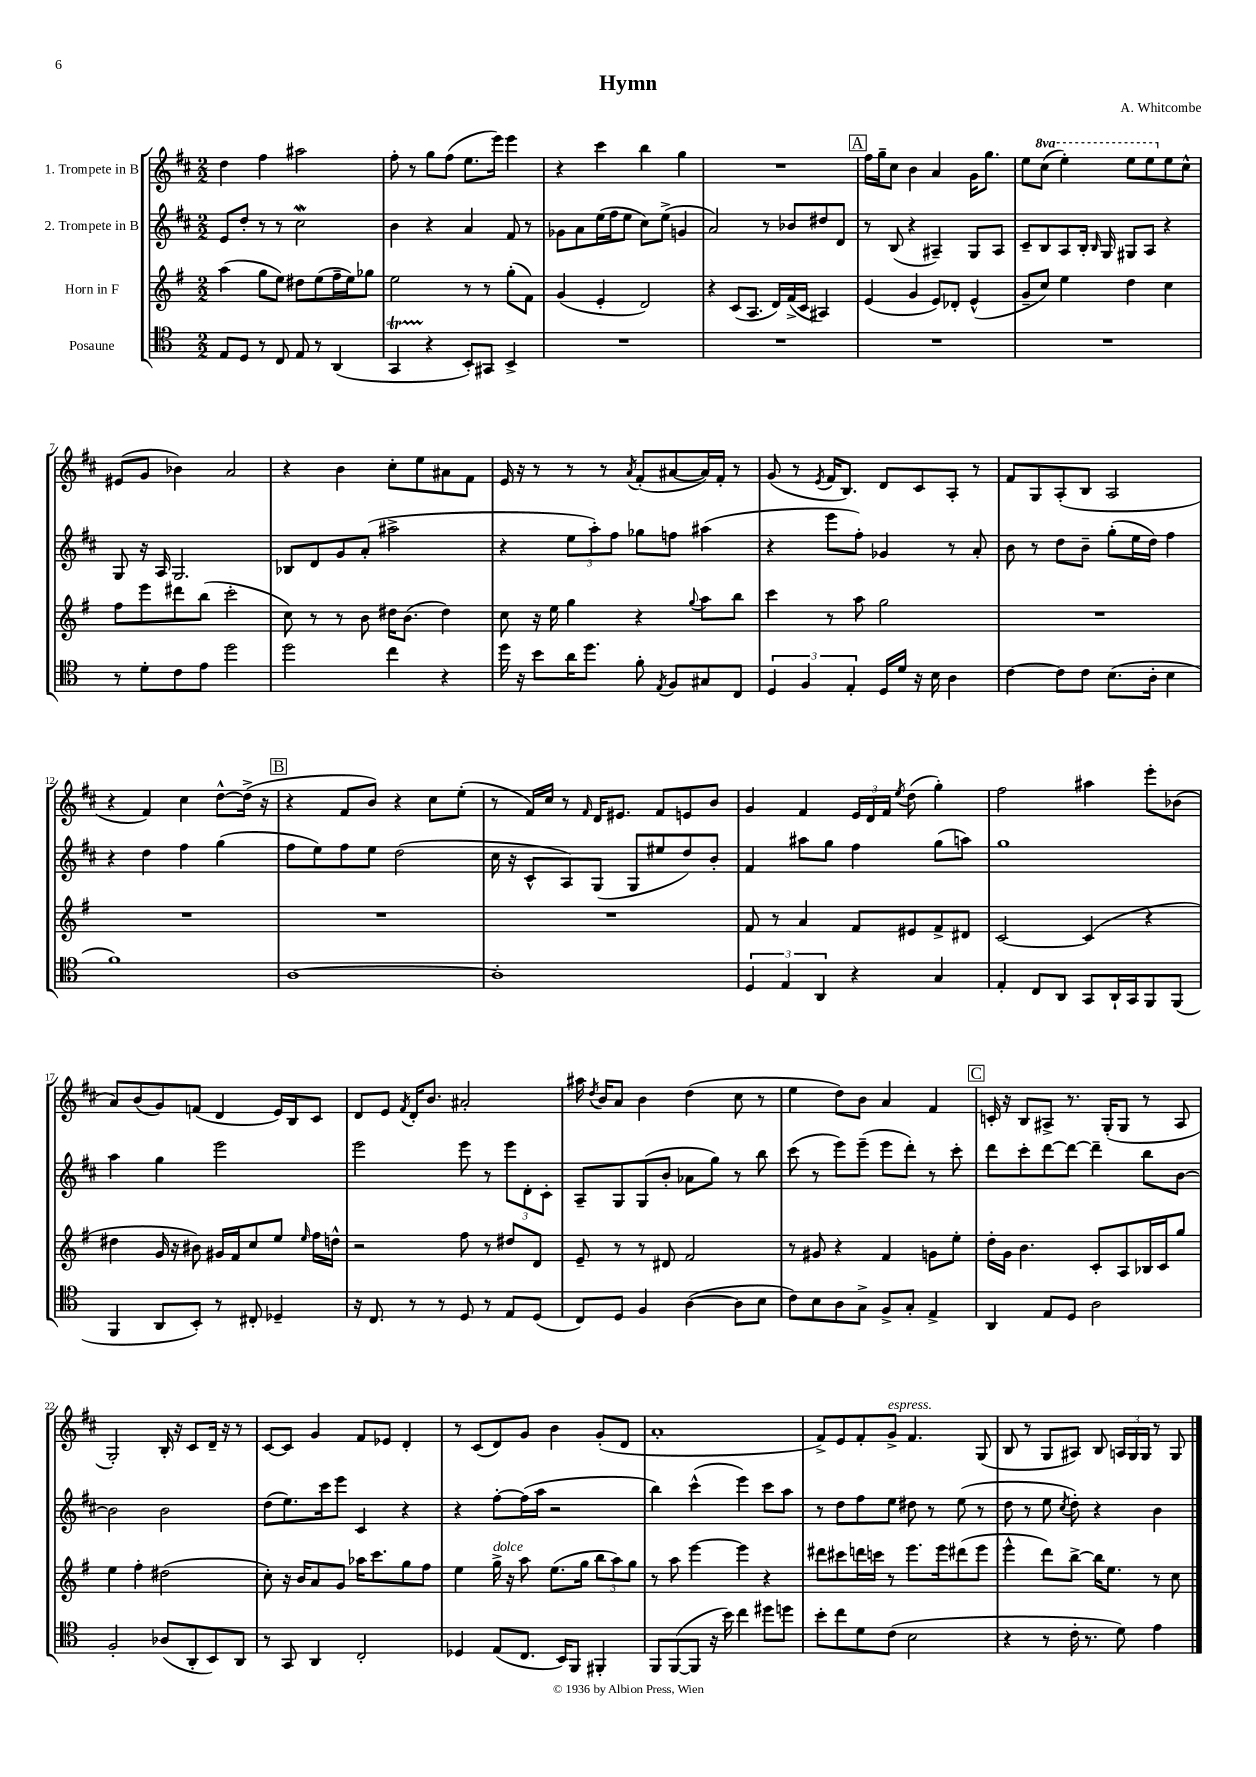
\header { title = "Hymn" composer = "A. Whitcombe" }
<<
\new StaffGroup <<
\new Staff = "s0" \with { instrumentName = "1. Trompete in B" } {
    \clef treble \key d \major \numericTimeSignature \time 2/2 \set Staff.ottavationMarkups = #ottavation-simple-ordinals
    \autoBeamOff d''4 fis''4 ais''2 |
    fis''8-. r8 g''8[ fis''8]( e''8.[ e'''16]) e'''4 |
    r4 cis'''4 b''4 g''4 |
    R1 |
    \mark \markup { \box "A" } fis''16[ g''16-- cis''8] b'4 a'4 g'16[ g''8.] |
    e''8[ \ottava #1 cis'''8]( e'''4-.) e'''8[ e'''8 \ottava #0 e''8 cis''8]-^ |
    eis'8[( g'8] bes'4) a'2 |
    r4 b'4 cis''8[-. e''8 ais'8 fis'8] |
    e'16 r16 r8 r8 r8 \acciaccatura { a'8 } fis'8[-.( ais'8~ ais'16) fis'16]-. r8 |
    g'8( r8 \acciaccatura { e'8 } fis'16[ b8.]) d'8[ cis'8 a8]-. r8 |
    fis'8[ g8 a8-.( b8] a2 |
    r4 fis'4) cis''4 d''8[~-^ d''16]->( r16 |
    \mark \markup { \box "B" } r4 fis'8[ b'8]) r4 cis''8[ e''8]-.( |
    r8 fis'16[) cis''16] r8 \grace { fis'16 } d'16[ eis'8.] fis'8[ e'8 b'8] |
    g'4 fis'4 \tuplet 3/2 { e'16[ d'16 fis'16] } \acciaccatura { e''8 } d''8( g''4-.) |
    fis''2 ais''4 e'''8[-. bes'8]( |
    a'8[) b'8( g'8) f'8]( d'4 e'16[) b16 cis'8] |
    d'8[ e'8] \acciaccatura { fis'8 } d'16[-. b'8.] ais'2-. |
    ais''16 \acciaccatura { d''8 } b'16[ a'8] b'4 d''4( cis''8 r8 |
    e''4 d''8[) b'8] a'4 fis'4 |
    \mark \markup { \box "C" } c'16-. r16 b8[ ais8]-> r8. g16[-.( g8] r8 ais8 |
    g2-.) b16-. r16 cis'8[ d'16]-- r16 r8 |
    cis'8[~ cis'8] g'4 fis'8[ ees'8] d'4-. |
    r8 cis'8[( d'8) g'8] b'4 g'8[-.( d'8] |
    a'1-. |
    fis'8[->) e'8 fis'8-. g'8]->^\markup { \italic "espress." } fis'4. g8( |
    b8 r8 g8[ ais8]) b8 \tuplet 3/2 { a16[ g16 g16] } r8 g8 \bar "|." |
}
\new Staff = "s1" \with { instrumentName = "2. Trompete in B" } {
    \clef treble \key d \major \numericTimeSignature \time 2/2
    \autoBeamOff e'8[ d''8]-. r8 r8 cis''2\mordent |
    b'4 r4 a'4 fis'8 r8 |
    ges'8[ a'8 e''16( fis''16 e''8] cis''8[) e''8]->( g'4 |
    a'2) r8 bes'8[ dis''8 d'8] |
    \mark \markup { \box "A" } r8 b8( r4 ais4--) g8[ ais8] |
    cis'8[-- b8 a8 b16]-. \grace { b16 } g16 gis8[ a8] r4 |
    g8 r16 a16 g2. |
    bes8[ d'8 g'8 a'8]-.( ais''2-> |
    r4 \tuplet 3/2 { e''8[ a''8-.) fis''8] } ges''8[ f''8] ais''4( |
    r4 e'''8[ fis''8]-.) ges'4 r8 a'8-. |
    b'8 r8 d''8[ b'8]-- g''8[-.( e''16 d''16]) fis''4 |
    r4 d''4 fis''4 g''4( |
    \mark \markup { \box "B" } fis''8[ e''8) fis''8 e''8] d''2( |
    cis''16 r16 cis'8[-^ a8) g8]( g8[ eis''8 d''8) b'8]-. |
    fis'4 ais''8[ g''8] fis''4 g''8[( a''8]) |
    g''1 |
    a''4 g''4 e'''2 |
    e'''2 e'''8 r8 \tuplet 3/2 { e'''8[ d'8-. cis'8]-. } |
    a8[-- g8 g8( b'8]-. aes'8[ g''8]) r8 b''8 |
    cis'''8( r8 e'''8[) e'''8]--( e'''8[ d'''8]-.) r8 cis'''8-. |
    \mark \markup { \box "C" } d'''8[ cis'''8-. d'''8~ d'''8]~ d'''4-- b''8[ b'8]~ |
    b'2 b'2 |
    d''8[( e''8.) cis'''16 e'''8] cis'4 r4 |
    r4 fis''8[~-. fis''16( a''16] r2 |
    b''4) cis'''4-^( e'''4) cis'''8[ a''8] |
    r8 d''8[ fis''8 e''8] dis''8 r8 e''8( r8 |
    d''8 r8 e''8 \acciaccatura { cis''8 } d''8-.) r4 b'4 \bar "|." |
}
\new Staff = "s2" \with { instrumentName = "Horn in F" } {
    \clef treble \key g \major \numericTimeSignature \time 2/2
    \autoBeamOff a''4( g''8[ e''8]) dis''8[ e''8( fis''16-- e''16) ges''8] |
    e''2 r8 r8 g''8[-.( fis'8]) |
    g'4( e'4-. d'2) |
    r4 c'8[( a8.] d'16[) fis'16->( c'16] ais4) |
    \mark \markup { \box "A" } e'4( g'4 e'8[) des'8]-. e'4-^( |
    g'8[-- c''8]) e''4 d''4 c''4 |
    fis''8[ e'''8 dis'''8 b''8]( c'''2-. |
    c''8) r8 r8 b'8 dis''16[ b'8.]( dis''4) |
    c''8 r16 e''16 g''4 r4 \appoggiatura { g''8 } a''8[ b''8] |
    c'''4 r8 a''8 g''2 |
    R1 |
    R1 |
    \mark \markup { \box "B" } R1 |
    R1 |
    fis'8 r8 a'4 fis'8[ eis'8 fis'8-> dis'8] |
    c'2~ c'4( r4 |
    dis''4 g'16 r16 bis'8) gis'16[ fis'16 c''8 e''8] \grace { e''16 } fis''16[ d''16]-^ |
    r2 fis''8 r8 dis''8[ d'8] |
    e'8-- r8 r8 dis'8 fis'2 |
    r8 gis'8 r4 fis'4 g'8[ e''8]-. |
    \mark \markup { \box "C" } d''16[-. g'16] b'4. c'8[-. a8 bes16 c'16 g''8] |
    e''4 fis''4-. dis''2( |
    c''8-.) r16 b'16[ a'8 g'8] aes''16[ c'''8. g''8 fis''8] |
    e''4 g''16->^\markup { \italic "dolce" } r16 a''8 e''8.[( g''16] \tuplet 3/2 { b''8[ a''8) g''8] } |
    r8 a''8 e'''4~ e'''4 r4 |
    dis'''8[ cis'''8 d'''16 c'''16] r8 e'''8.[ e'''16 dis'''8( e'''8] |
    e'''4-^ d'''8[) b''8]~-> b''16[ e''8.] r8 c''8 \bar "|." |
}
\new Staff = "s3" \with { instrumentName = "Posaune" } {
    \clef tenor \key c \major \numericTimeSignature \time 2/2
    \autoBeamOff e8[ d8] r8 c8 e8 r8 a,4( |
    g,4\startTrillSpan r4\stopTrillSpan b,8[-.) gis,8] b,4-> |
    R1 |
    R1 |
    \mark \markup { \box "A" } R1 |
    R1 |
    r8 d'8[-. c'8 e'8] d''2 |
    d''2 c''4 r4 |
    d''16 r16 b'8[ a'16 d''8.] f'8-. \acciaccatura { e8 } f8[ gis8 c8] |
    \tuplet 3/2 { d4 f4 e4-. } d16[ d'16] r16 b16 a4 |
    c'4~ c'8[ c'8] b8.[( a16]-. b4 |
    f'1) |
    \mark \markup { \box "B" } a1~ |
    a1-. |
    \tuplet 3/2 { d4 e4 a,4 } r4 g4 |
    e4-. c8[ a,8] g,8[ a,16-! g,16 f,8 f,8]( |
    f,4 a,8[ b,8]-.) r8 cis8-. des4-- |
    r16 c8. r8 r8 d8 r8 e8[ d8]( |
    c8[) d8] f4 a4~( a8[ b8] |
    c'8[) b8 a8 g8]-> f8[-> g8]-. e4-> |
    \mark \markup { \box "C" } a,4 e8[ d8] a2 |
    f2-. aes8[( a,8-. b,8) a,8] |
    r8 g,8 a,4 c2-. |
    des4 e8[( c8.] b,16[) f,8] fis,4-. |
    f,8[ f,8~( f,8] r16 b'16) c''4 dis''8[ d''8] |
    b'8[-. c''8 d'8 c'8]( b2 |
    r4 r8 c'16-. r8. d'8) e'4 \bar "|." |
}
>>
>>
